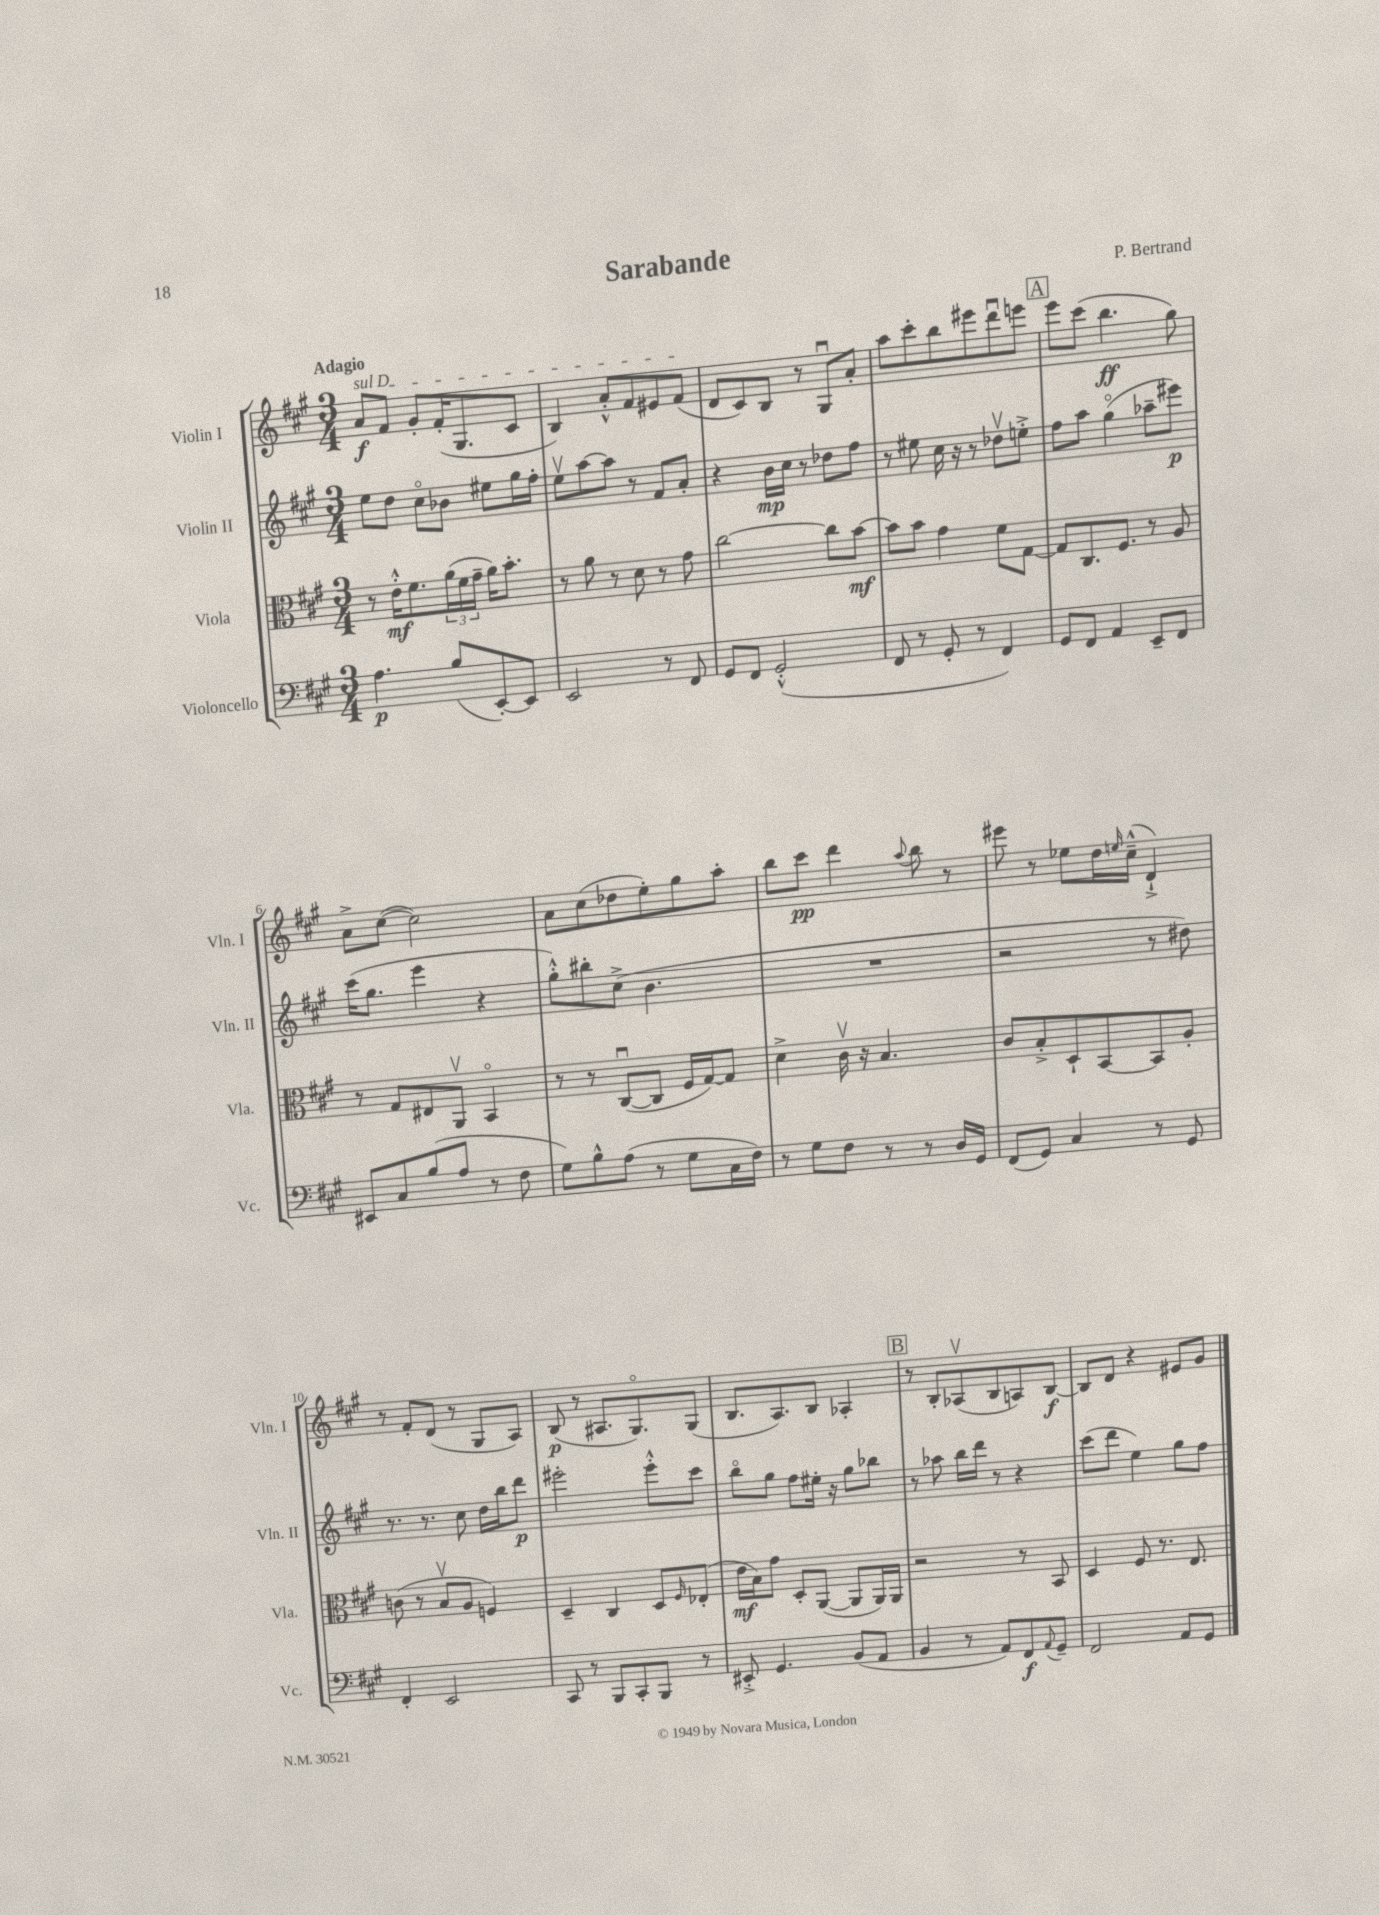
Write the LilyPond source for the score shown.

\header { title = "Sarabande" composer = "P. Bertrand" }
<<
\new StaffGroup <<
\new Staff = "s0" \with { instrumentName = "Violin I" shortInstrumentName = "Vln. I" } {
    \clef treble \key a \major \numericTimeSignature \time 3/4 \tempo "Adagio"
    \once \override TextSpanner.bound-details.left.text = \markup { \italic "sul D" } a'8\f\startTextSpan fis'8 gis'8-. fis'16-.( gis8. cis'8 |
    b4) a'8-.-^ fis'8 eis'8 fis'8\stopTextSpan( |
    d'8 cis'8) b8 r8 gis8\downbow a'8-. |
    a''8 cis'''8-. b''8 eis'''8 d'''8\downbow e'''8 |
    \mark \markup { \box "A" } e'''8 cis'''8( b''4.\ff gis''8) |
    a'8-> cis''8~( cis''2) |
    a'8 cis''8( des''8 e''8-.) gis''8 a''8-. |
    b''8 cis'''8\pp d'''4 \appoggiatura { a''8 } b''8 r8 |
    eis'''8 r8 ees''8 d''16 \grace { e''16 } cis''16---^( d'4-!->) |
    r8 fis'8-. d'8( r8 gis8 a8) |
    b8\p( r8 ais8. gis8.\flageolet) gis8( |
    b8. a8.) b8 aes4-. |
    \mark \markup { \box "B" } r8 b8-. aes8\upbow( b8 a8) b8~\f |
    b8 d'8 r4 eis'8 gis'8 \bar "|." |
}
\new Staff = "s1" \with { instrumentName = "Violin II" shortInstrumentName = "Vln. II" } {
    \clef treble \key a \major \numericTimeSignature \time 3/4
    e''8 d''8 cis''8\flageolet bes'8 eis''8 gis''16 fis''16-. |
    e''8\upbow a''8~ a''8 r8 fis'8 a'8-. |
    r4 b'16\mp cis''16 r8 des''8 fis''8 |
    r8 eis''8 cis''16 r16 r8 des''8\upbow e''8-.-> |
    \mark \markup { \box "A" } fis''8 a''8 gis''4\flageolet( aes''8-- eis'''8\p) |
    cis'''16( gis''8. e'''4 r4 |
    gis''8-.-^) bis''8-. cis''8->( b'4. |
    R2. |
    r2 r8 dis''8) |
    r8. r8. cis''8 d''16 b''16 d'''8\p |
    eis'''2-. eis'''8-.-^ cis'''8 |
    b''8\flageolet gis''8 fis''8 eis''16-. r16 gis''8 bes''8 |
    \mark \markup { \box "B" } r8 aes''8 b''16 d'''16 r8 r4 |
    cis'''8( d'''8 e''4) gis''8 fis''8 \bar "|." |
}
\new Staff = "s2" \with { instrumentName = "Viola" shortInstrumentName = "Vla." } {
    \clef alto \key a \major \numericTimeSignature \time 3/4
    r8 e'16-.-^\mf fis'8. \tuplet 3/2 { a'16( fis'16 gis'16-- } a'16) b'8.-. |
    r8 a'8 r8 d'8 r8 gis'8 |
    cis''2~ cis''8 b'8~\mf |
    b'8 b'8 gis'4 fis'8 gis8~ |
    \mark \markup { \box "A" } gis8 cis8. fis8. r8 a8 |
    r8 gis8 eis8 a,8\upbow b,4\flageolet |
    r8 r8 cis8~\downbow( cis8 fis16 gis16~) gis8 |
    d'4-> cis'16\upbow r16 b4. |
    cis'8 b8-.-> d8-! b,8~ b,8 a8-. |
    c'8( r8 b8\upbow a8 f4) |
    d4-- cis4 d8 \grace { fis16 } ees8-.( |
    e'16\mf b16) gis'8 d8-. a,8~( a,8 a,16) a,16 |
    \mark \markup { \box "B" } r2 r8 b,8 |
    d4 fis8 r8. e8. \bar "|." |
}
\new Staff = "s3" \with { instrumentName = "Violoncello" shortInstrumentName = "Vc." } {
    \clef bass \key a \major \numericTimeSignature \time 3/4
    a4.\p b8( e,8~-.) e,8 |
    e,2 r8 fis,8 |
    gis,8 fis,8 gis,2-.-^( |
    fis,8 r8 gis,8-. r8 fis,4) |
    \mark \markup { \box "A" } gis,8 fis,8 a,4 e,8-- fis,8 |
    eis,8 cis8 b8( a8 r8 fis8 |
    gis8) b8-^ a8( r8 gis8 cis16 fis16) |
    r8 gis8 fis8 r8 r8 d16 gis,16 |
    fis,8( gis,8) cis4 r8 gis,8 |
    fis,4-. e,2 |
    cis,8 r8 b,,8 cis,8-. b,,8 r8 |
    eis,8-.-> gis,4. b,8( a,8 |
    \mark \markup { \box "B" } b,4 r8 a,8) fis,8\f \appoggiatura { a,8 } gis,8-- |
    fis,2 a,8 gis,8 \bar "|." |
}
>>
>>
